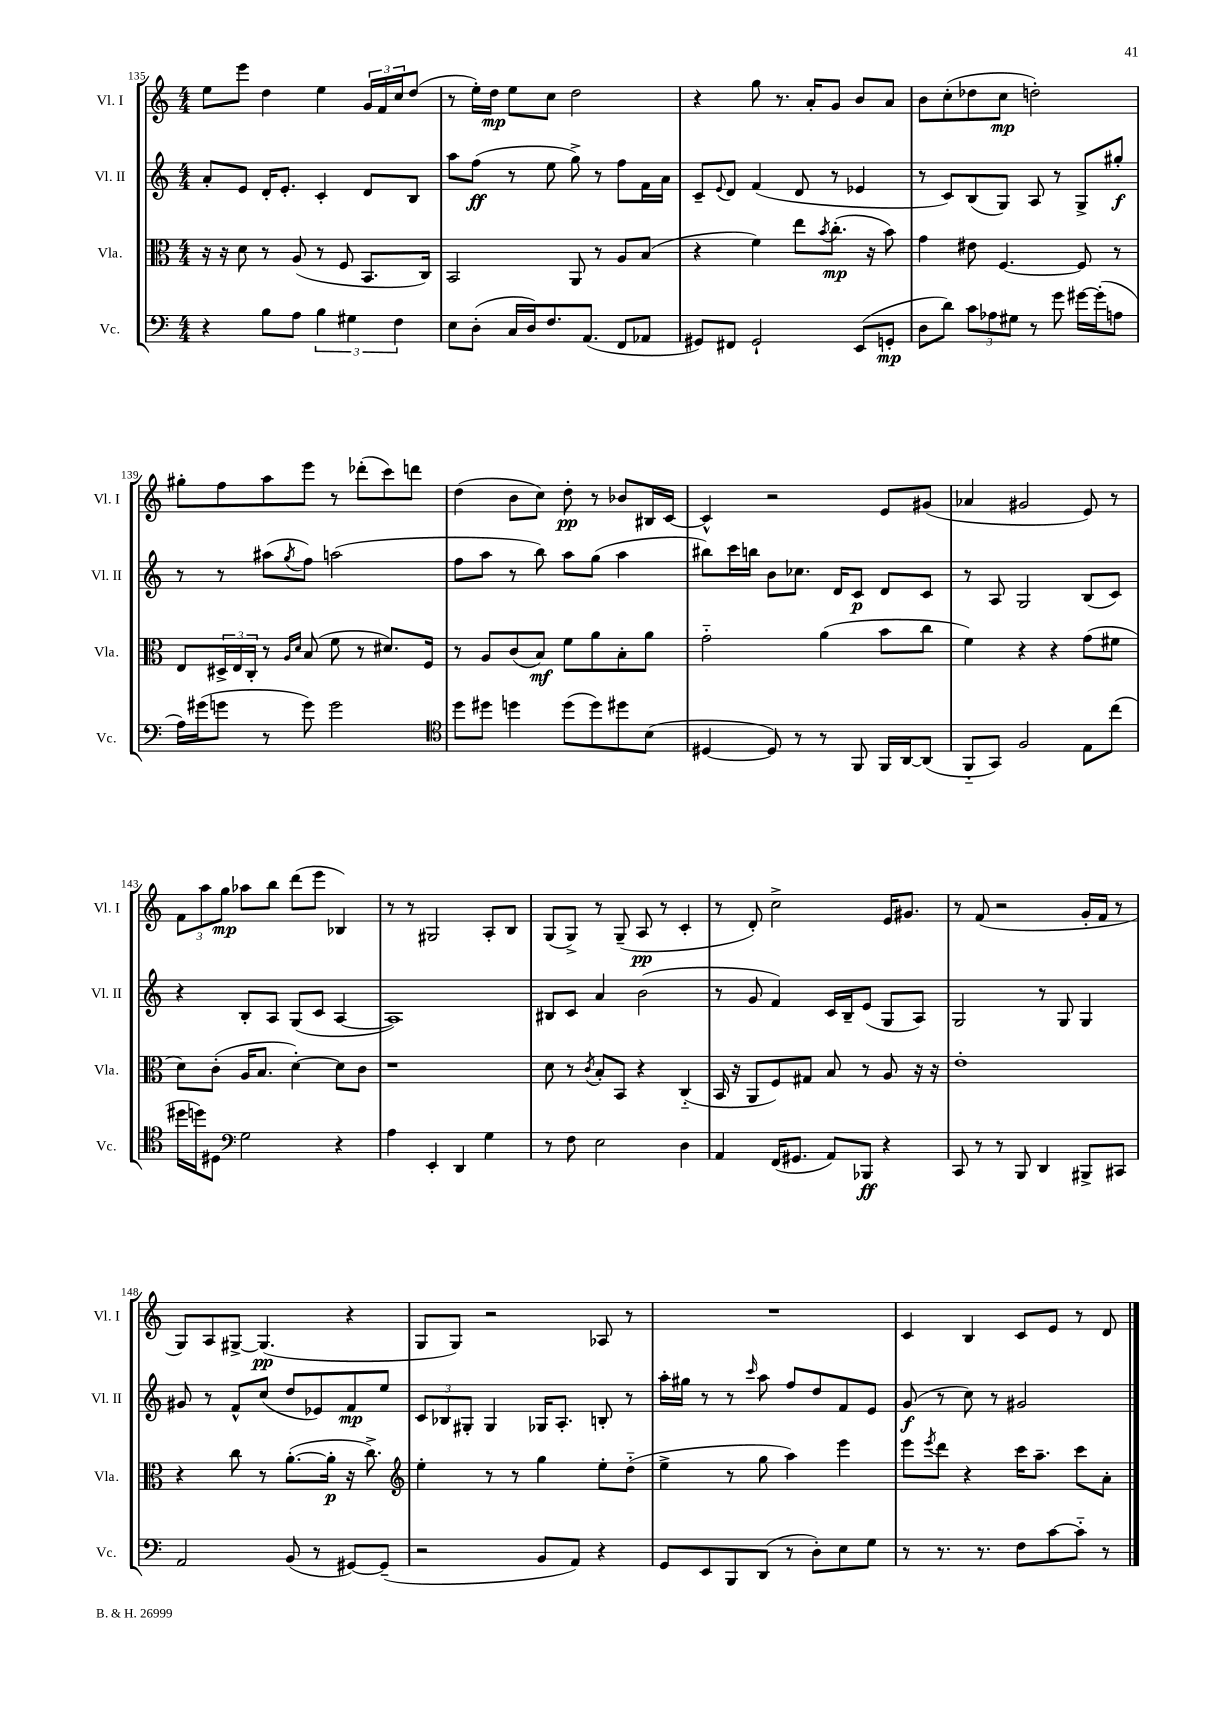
<<
\new StaffGroup <<
\new Staff = "s0" \with { instrumentName = "Vl. I" shortInstrumentName = "Vl. I" } {
    \clef treble \key c \major \numericTimeSignature \time 4/4
    e''8 e'''8 d''4 e''4 \tuplet 3/2 { g'16 f'16 c''16 } d''8( |
    r8 e''16-.) d''16\mp e''8 c''8 d''2 |
    r4 g''8 r8. a'16-. g'8 b'8 a'8 |
    b'8 c''8-.( des''8 c''8\mp d''2-.) |
    gis''8-. f''8 a''8 e'''8 r8 des'''8-.( c'''8) d'''8 |
    d''4( b'8 c''8) d''8-.\pp r8 bes'8 bis16 c'16~ |
    c'4-^ r2 e'8 gis'8( |
    aes'4 gis'2 e'8) r8 |
    \tuplet 3/2 { f'8 a''8 g''8\mp } aes''8 b''8 d'''8( e'''8 bes4) |
    r8 r8 gis2 a8-. b8 |
    g8( g8->) r8 g8--( a8\pp r8 c'4-. |
    r8 d'8-.) c''2-> e'16 gis'8. |
    r8 f'8( r2 g'16-. f'16 r8 |
    g8) a8 gis8~-> gis4.\pp( r4 |
    g8 g8) r2 aes8 r8 |
    R1 |
    c'4 b4 c'8 e'8 r8 d'8 \bar "|." |
}
\new Staff = "s1" \with { instrumentName = "Vl. II" shortInstrumentName = "Vl. II" } {
    \clef treble \key c \major \numericTimeSignature \time 4/4
    a'8-. e'8 d'16-. e'8.-. c'4-. d'8 b8 |
    a''8 f''8\ff( r8 e''8 g''8->) r8 f''8 f'16 a'16 |
    c'8-- \appoggiatura { e'8 } d'8 f'4( d'8 r8 ees'4 |
    r8 c'8) b8( g8) a8 r8 g8-> gis''8-.\f |
    r8 r8 ais''8( \acciaccatura { g''8 } f''8) a''2( |
    f''8 a''8 r8 b''8) a''8 g''8( a''4 |
    bis''8) c'''16 b''16 b'8 ces''8. d'16 c'8\p d'8 c'8 |
    r8 a8 g2 b8( c'8) |
    r4 b8-. a8 g8( c'8 a4~ |
    a1) |
    bis8 c'8 a'4 b'2( |
    r8 g'8 f'4) c'16 b16-- e'8( g8 a8) |
    g2 r8 g8 g4 |
    gis'8 r8 f'8-^ c''8( d''8 ees'8) f'8\mp e''8 |
    \tuplet 3/2 { c'8 bes8 gis8-. } gis4 ges16 a8.-. b8-. r8 |
    a''16-. gis''16 r8 r8 \grace { c'''16 } a''8 f''8 d''8 f'8 e'8 |
    g'8\f( r8 c''8) r8 gis'2 \bar "|." |
}
\new Staff = "s2" \with { instrumentName = "Vla." shortInstrumentName = "Vla." } {
    \clef alto \key c \major \numericTimeSignature \time 4/4
    r16 r16 d'8 r8 a8( r8 f8 b,8. c16) |
    b,2 a,8 r8 a8 b8( |
    r4 f'4) e''8 \acciaccatura { b'8 } c''8.-.\mp( r16 b'8) |
    g'4 eis'8 f4.~ f8 r8 |
    e8 \tuplet 3/2 { dis16-> e16 c16-. } r8 \grace { a16 d'16 } b8( f'8 r8 dis'8.) f16 |
    r8 a8 c'8( b8\mf) f'8 a'8 b8-. a'8 |
    g'2-_ a'4( b'8 c''8 |
    f'4) r4 r4 g'8( fis'8 |
    d'8) c'8-.( a16 b8. d'4~-.) d'8 c'8 |
    r1 |
    d'8 r8 \acciaccatura { c'8 } b8-. b,8 r4 c4-_( |
    b,16 r16 a,8 f8) gis8 b8 r8 a8 r16 r16 |
    e'1-. |
    r4 c''8 r8 a'8.~-.( a'16-.\p r16 c''8.->) |
    \clef treble e''4-. r8 r8 g''4 e''8-. d''8-_( |
    e''4-> r8 g''8 a''4) e'''4 |
    e'''8 \acciaccatura { e'''8 } d'''8 r4 c'''16 a''8.-- c'''8 a'8-. \bar "|." |
}
\new Staff = "s3" \with { instrumentName = "Vc." shortInstrumentName = "Vc." } {
    \clef bass \key c \major \numericTimeSignature \time 4/4
    r4 b8 a8 \tuplet 3/2 { b4 gis4 f4 } |
    e8 d8-.( c16 d16) f8. a,8.( f,8 aes,8 |
    gis,8) fis,8 gis,2-! e,8( g,8-.\mp |
    d8 d'8) \tuplet 3/2 { c'8 aes8 gis8 } r8 g'8 gis'16~ gis'16-.( a8 |
    a16) gis'16( g'8 r8 g'8) g'2 |
    \clef tenor d''8 dis''8 d''4 d''8( d''8) dis''8 b8( |
    dis4~ dis8) r8 r8 f,8 f,16 a,16~ a,8( |
    f,8-_ g,8) f2 e8 c''8( |
    dis''16 d''16) dis8 \clef bass g2 r4 |
    a4 e,4-. d,4 g4 |
    r8 f8 e2 d4 |
    a,4 f,16( gis,8. a,8) bes,,8\ff r4 |
    c,8 r8 r8 b,,8 d,4 bis,,8-> cis,8 |
    a,2 b,8( r8 gis,8~) gis,8--( |
    r2 b,8 a,8) r4 |
    g,8 e,8 b,,8 d,8( r8 d8-.) e8 g8 |
    r8 r8. r8. f8 c'8~ c'8-_ r8 \bar "|." |
}
>>
>>
\layout { \context { \Score currentBarNumber = #135 } }
